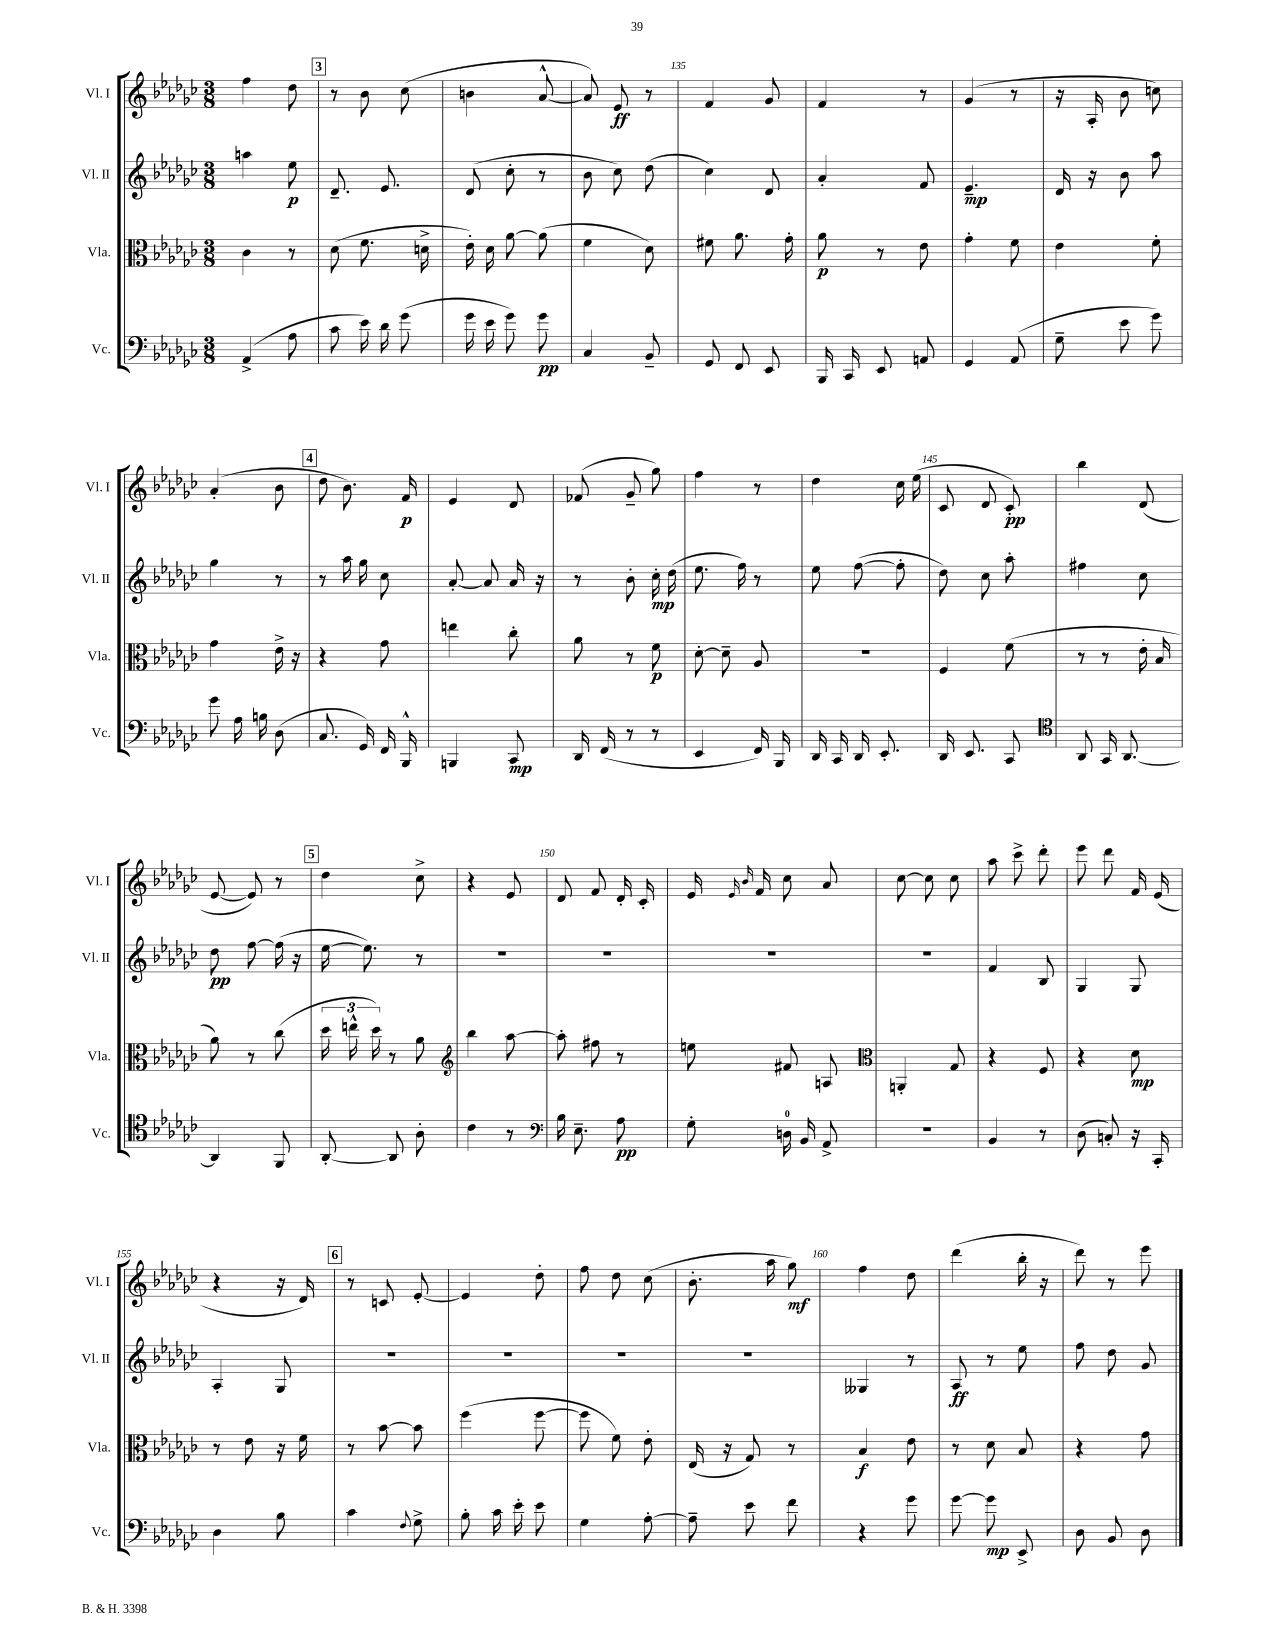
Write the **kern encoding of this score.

**kern	**kern	**kern	**kern
*staff4	*staff3	*staff2	*staff1
*clefF4	*clefC3	*clefG2	*clefG2
*k[b-e-a-d-g-c-]	*k[b-e-a-d-g-c-]	*k[b-e-a-d-g-c-]	*k[b-e-a-d-g-c-]
*M3/8	*M3/8	*M3/8	*M3/8
(4AA-^/	4c-\	4aa\	4ff\
8A-\	8r	8ee-\	8dd-\
=	=	=	=
8c-\	(8d-\	8.d-~/	8r
16e-\)	8.f\	.	8b-\
16d-\	.	8.e-/	.
(8g-\	.	.	(8cc-\
.	16d^\	.	.
=	=	=	=
16g-\	16e-'\)	(8d-/	4b\
16e-\	16d-\	.	.
8g-\)	[8a-\	8cc-'\	.
8g-\	(8a-\]	8r	[8a-^^/
=	=	=	=
4C-/	4f\	8b-\	8a-/])
.	.	8cc-\)	8e-/
8BB-~/	8d-\)	(8dd-\	8r
=	=	=	=
8GG-/	8f#\	4cc-\)	4f/
8FF/	8.a-\	.	.
8EE-/	.	8d-/	8g-/
.	16g-'\	.	.
=	=	=	=
16BBB-/	8a-\	4a-'/	4f/
16CC-/	.	.	.
8EE-/	8r	.	.
8AA/	8e-\	8f/	8r
=	=	=	=
4GG-/	4g-'\	4.e-~/	(4g-/
(8AA-/	8f\	.	8r
=	=	=	=
8G-~\	4e-\	16d-/	16r
.	.	16r	16A-'/
8e-\	.	8b-\	8b-\
8g-\)	8f'\	8aa-\	8cc\)
=	=	=	=
8g-\	4g-\	4gg-\	(4a-'/
16A-\	.	.	.
16B\	.	.	.
(8D-\	16e-^\	8r	8b-\
.	16r	.	.
=	=	=	=
8.C-/	4r	8r	8dd-\
.	.	16aa-\	8.b-\)
16GG-/)	.	16gg-\	.
16FF/	8g-\	8cc-\	.
16BBB-^^/	.	.	16f/
=	=	=	=
4BBB/	4ee\	[8a-'/	4e-/
.	.	8a-/]	.
8CC-/	8cc-'\	16a-/	8d-/
.	.	16r	.
=	=	=	=
16DD-/	8a-\	8r	(8f-/
(16FF/	.	.	.
8r	8r	8b-'\	8g-~/
8r	8f\	16cc-'\	8gg-\)
.	.	(16dd-\	.
=	=	=	=
4EE-/	[8d-'\	8.ee-\	4ff\
.	8d-~\]	.	.
.	.	16ff\)	.
16FF/)	8A-/	8r	8r
16BBB-/	.	.	.
=	=	=	=
16DD-/	4.r	8ee-\	4dd-\
16CC-/	.	.	.
16DD-/	.	([8ff\	.
8.EE-'/	.	.	.
.	.	8ff'\]	16cc-\
.	.	.	(16ee-\
=	=	=	=
16DD-/	4F/	8dd-\)	8c-/
8.EE-/	.	.	.
.	.	8cc-\	8d-/
8CC-/	(8f\	8aa-'\	8c-'/)
=	=	=	=
*clefC4	*	*	*
8AA-/	8r	4ff#\	4bb-\
16GG-/	8r	.	.
[8.AA-/	.	.	.
.	16e-'\	8cc-\	(8d-/
.	16B-/	.	.
=	=	=	=
4AA-/]	8a-\)	8dd-\	[8e-/
.	8r	[8ff\	8e-/])
8FF/	(8cc-\	(16ff\]	8r
.	.	16r	.
=	=	=	=
[8AA-'/	24dd-\	[16ee-\	4dd-\
.	24ee^^\	.	.
.	.	8.ee-\])	.
.	24dd-\)	.	.
8AA-/]	8r	.	.
8A-'\	8a-\	8r	8cc-^\
=	=	=	=
*	*clefG2	*	*
4c-\	4bb-\	4.r	4r
8r	[8aa-\	.	8e-/
=	=	=	=
*clefF4	*	*	*
16B-\	8aa-'\]	4.r	8d-/
8.E-~\	.	.	.
.	8ff#\	.	8f/
8A-\	8r	.	16d-'/
.	.	.	16c-'/
=	=	=	=
8G-'\	8ee\	4.r	16e-/
.	.	.	16qqe-/
.	.	.	16qqb-/
.	.	.	16f/
16D\	8f#/	.	8cc-\
16BB-/	.	.	.
8AA-^/	8A/	.	8a-/
=	=	=	=
*	*clefC3	*	*
4.r	4AA'/	4.r	[8cc-\
.	.	.	8cc-\]
.	8G-/	.	8cc-\
=	=	=	=
4BB-/	4r	4f/	8aa-\
.	.	.	8ccc-^\
8r	8F/	8B-/	8ddd-'\
=	=	=	=
(8D-\	4r	4G-/	8eee-\
8C'/)	.	.	8ddd-\
16r	8d-\	8G-/	16f/
16CC-'/	.	.	(16e-/
=	=	=	=
4D-\	8r	4A-'/	4r
.	8e-\	.	.
8B-\	16r	8G-/	16r
.	16f\	.	16d-/)
=	=	=	=
4c-\	8r	4.r	8r
.	[8b-\	.	8c/
8qqF/	.	.	.
8G-^\	8b-\]	.	[8e-'/
=	=	=	=
8B-'\	(4ff\	4.r	4e-/]
16c-\	.	.	.
16e-'\	.	.	.
8e-\	[8ff\	.	8dd-'\
=	=	=	=
4G-\	8ff\]	4.r	8ff\
.	8f\)	.	8dd-\
[8A-'\	8e-'\	.	(8cc-\
=	=	=	=
8A-~\]	(16E-/	4.r	8.b-'\
.	16r	.	.
8e-\	8G-/)	.	.
.	.	.	16aa-\
8f\	8r	.	8gg-\)
=	=	=	=
4r	4B-/	4G--/	4ff\
8g-\	8e-\	8r	8dd-\
=	=	=	=
[8g-\	8r	8A-/	(4ddd-\
8g-\]	8d-\	8r	.
8EE-^/	8B-/	8ee-\	16bb-'\
.	.	.	16r
=	=	=	=
8D-\	4r	8ff\	8ddd-\)
8BB-/	.	8dd-\	8r
8D-\	8g-\	8g-/	8eee-\
==	==	==	==
*-	*-	*-	*-
